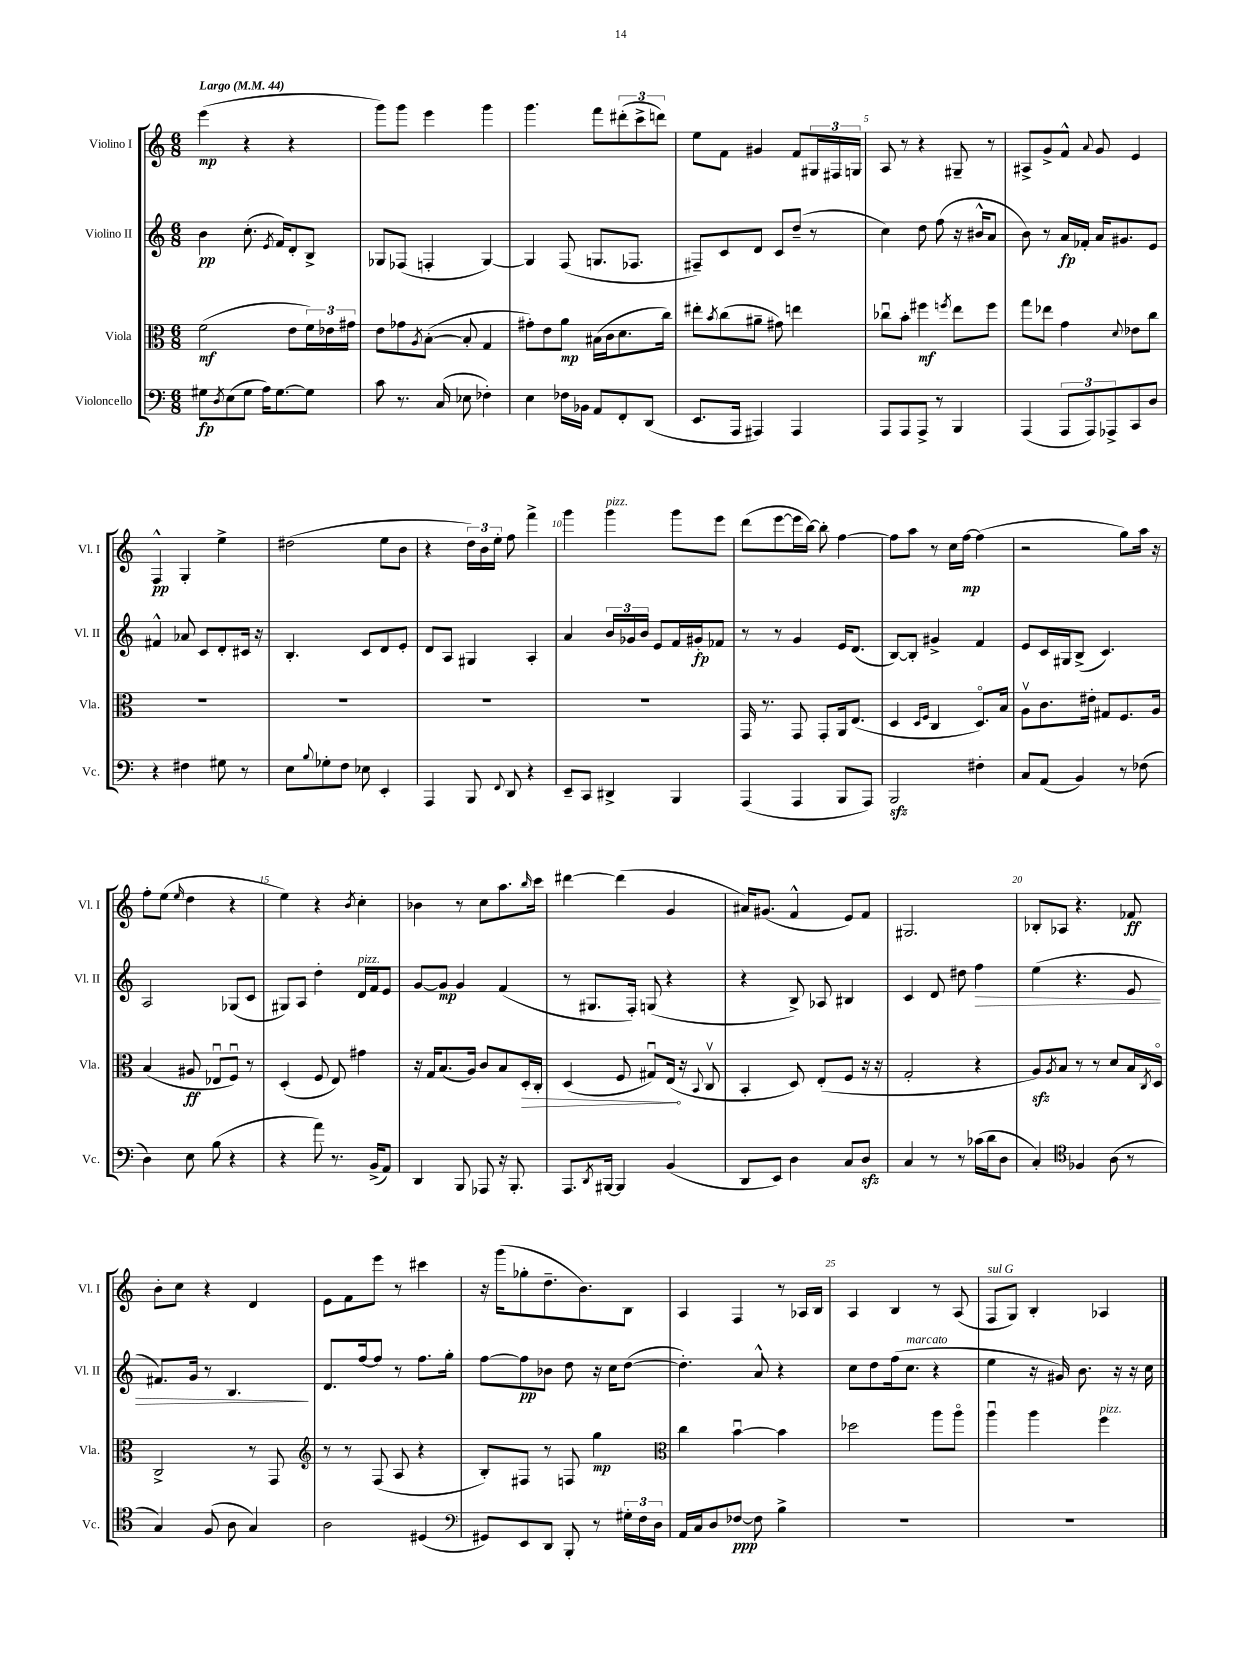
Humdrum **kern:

**kern	**kern	**kern	**kern
*staff4	*staff3	*staff2	*staff1
*clefF4	*clefC3	*clefG2	*clefG2
*k[]	*k[]	*k[]	*k[]
*M6/8	*M6/8	*M6/8	*M6/8
*MM44	*MM44	*MM44	*MM44
8G#	(2f	4b	(4eee
8qD	.	.	.
(8E	.	.	.
8G#	.	(8.cc'	4r
16A)	.	.	.
.	.	8qe	.
[8.G#	.	16f)	.
.	8e	8d'	4r
8G#]	24f)	8B^	.
.	24e-	.	.
.	24g#	.	.
=	=	=	=
8c	8e	8G-	8ggg)
8.r	8g-	(8F-	8ggg
.	8qA	.	.
.	([8B'	4F'	4eee
(16C	.	.	.
8E-	8B']	.	.
4F-')	4G	[4G-)	4ggg
=	=	=	=
4E	8g#')	4G-]	4.ggg
.	8e	.	.
16F-	8a	(8F	.
16BB-	.	.	.
8AA	(16B#	8.G	8fff
.	16c	.	.
8FF'	8.d	.	(12ddd#'
.	.	8.F-	.
.	.	.	12ccc^
(8DD	.	.	.
.	.	.	12ddd)
.	16cc)	.	.
=	=	=	=
8.EE	8ee#'	8F#~)	8ee
.	8qb	.	.
.	(8cc	8c	8f
16AAA	.	.	.
4AAA#)	8a#~	8d	4g#
.	8g#)	8c	.
4AAA#	4ee	(8dd~	8f
.	.	8r	24G#
.	.	.	24F#
.	.	.	24G
=	=	=	=
8AAA	8cc-u	4cc)	8A
8AAA	8b'	.	8r
8AAA^	4ff#	8dd	4r
8r	.	(8ff	.
.	8qff	.	.
4BBB	8ee	16r	8G#~
.	.	16b#^^	.
.	8ff	8a	8r
=	=	=	=
(4AAA	8gg	8b)	8A#^
.	8ee-	8r	8g^
12AAA	4g	16a	8f^^
.	.	16f-'	.
12AAA)	.	.	.
.	.	.	8qqa
.	.	16a	8g
12AAA-^	.	.	.
.	.	8.g#	.
.	8qqd	.	.
8CC	8e-	.	4e
8D	8cc	8e	.
=	=	=	=
4r	2.r	4f#^^	4F^^
4F#	.	8a-	4G'
.	.	8c	.
8G#	.	8d'	4ee^
8r	.	16c#	.
.	.	16r	.
=	=	=	=
8E	2.r	4.B'	(2dd#
8qqB	.	.	.
8G-'	.	.	.
8F	.	.	.
8E-	.	8c	.
4EE'	.	8d	8ee
.	.	8e'	8b
=	=	=	=
4AAA	2.r	8d	4r
.	.	8A	.
8BBB	.	4G#	24dd)
.	.	.	24b
.	.	.	24ee'
8qqFF	.	.	.
8DD	.	.	8ff
4r	.	4A'	4fff^
=	=	=	=
8EE~	2.r	4a	4ggg
8CC	.	.	.
4DD#^	.	24b	4ggg
.	.	24g-	.
.	.	24b	.
.	.	8e	.
4BBB	.	16f	8ggg
.	.	16g#'	.
.	.	8f-	8eee
=	=	=	=
(4AAA	16GG	8r	(8ddd
.	8.r	.	.
.	.	8r	[8eee
4AAA	8GG	4g	16eee]
.	.	.	[16bb)
.	8GG'	.	8bb']
8BBB	16AA	16e	[4ff
.	(8.E	(8.d	.
8AAA)	.	.	.
=	=	=	=
2BBB	4D	[8B)	8ff]
.	.	8B']	8aa
.	16qqD	.	.
.	16qqF	.	.
.	4C	4g#^	8r
.	.	.	16cc
.	.	.	[16ff
4F#'	8.Do)	4f	(4ff]
.	16B	.	.
=	=	=	=
8C	8Av	8e	2r
(8AA	8.c	16c	.
.	.	16G#	.
4BB)	.	(8B^	.
.	16e#'	.	.
.	8G#	4.c)	.
8r	8.F	.	8gg)
(8F-	.	.	16aa
.	16A	.	16r
=	=	=	=
4D)	(4B	2A	8ff'
.	.	.	(8ee
.	.	.	16qqee
8E	8A#	.	4dd
(8B	8E-u	.	.
4r	8Fu)	(8G-	4r
.	8r	8c	.
=	=	=	=
4r	(4D'	8G#)	4ee)
.	.	8A	.
8a)	8F	4dd'	4r
8.r	8E)	.	.
.	.	.	8qb
.	4g#	16d	4cc'
(16BB^	.	16f	.
8AA)	.	8e	.
=	=	=	=
4DD	16r	[8g	4b-
.	16G	.	.
.	(8.B	8g]	.
8BBB	.	4g	8r
.	16A)	.	.
8AAA-	8c	.	8cc
16r	8B	(4f	8.aa
8.BBB'	.	.	.
.	16D'	.	.
.	.	.	16qqbb
.	16C'	.	16ccc
=	=	=	=
8.AAA	(4D	8r	[4ddd#
.	.	8.G#	.
8qDD	.	.	.
[16BBB#	.	.	.
4BBB#]	8F	.	(4ddd#]
.	.	16F')	.
.	8G#u)	(8G	.
(4BB	(16E	4r	4g
.	16r	.	.
.	8qqBB	.	.
.	8Cv	.	.
=	=	=	=
8DD	4BB'	4r	16a#)
.	.	.	(8.g#
8EE)	.	.	.
4D	8D)	8B^)	4f^^
.	(8E'	8A-	.
8C	8F	4B#	8e)
8D	16r	.	8f
.	16r	.	.
=	=	=	=
4C	2G'	4c	2.G#
8r	.	8d	.
8r	.	8dd#	.
(16c-	4r	4ff	.
16d	.	.	.
8D	.	.	.
=	=	=	=
4C')	8A)	(4ee	8B-'
.	8qA	.	.
.	8B	.	8A-
*clefC4	*	*	*
4F-	8r	4.r	4.r
.	8r	.	.
(8A	8d	.	.
8r	16B	8e	8f-
.	8qC	.	.
.	16Do	.	.
=	=	=	=
4G)	2C^	8.f#)	8b'
.	.	.	8cc
.	.	16g	.
(8F	.	8r	4r
8A	.	4.B	.
4G)	8r	.	4d
.	8GG	.	.
=	=	=	=
*	*clefG2	*	*
2A	8r	8.d	8e
.	8r	.	8f
.	.	[16ff	.
.	(8F	8ff]	8eee
.	8A	8r	8r
(4D#	4r	8.ff	4ccc#
.	.	16gg'	.
=	=	=	=
*clefF4	*	*	*
8GG#)	8B')	[8ff	16r
.	.	.	(16ggg
8EE	8F#	8ff]	8gg-'
8DD	8r	8b-	8.dd~
8BBB'	8F	8dd	.
.	.	.	8.b)
8r	4gg	16r	.
.	.	16cc	.
24G#'	.	([8dd	8B
24F	.	.	.
24D	.	.	.
=	=	=	=
*	*clefC3	*	*
16AA	4cc	4.dd'])	4A
16C	.	.	.
8D	.	.	.
[8F-	[4bu	.	4F
8F-]	.	8a^^	.
4B^	4b]	4r	8r
.	.	.	16A-
.	.	.	16B
=	=	=	=
2.r	2dd-	8cc	4A
.	.	8dd	.
.	.	(16ff	4B
.	.	8.cc	.
.	8aa	4r	8r
.	8aao	.	(8A
=	=	=	=
2.r	4aau	4ee	8F
.	.	.	8G)
.	4aa	16r	4B'
.	.	16g#)	.
.	.	8.b	.
.	4ff	.	4A-
.	.	16r	.
.	.	16r	.
.	.	16cc	.
==	==	==	==
*-	*-	*-	*-
